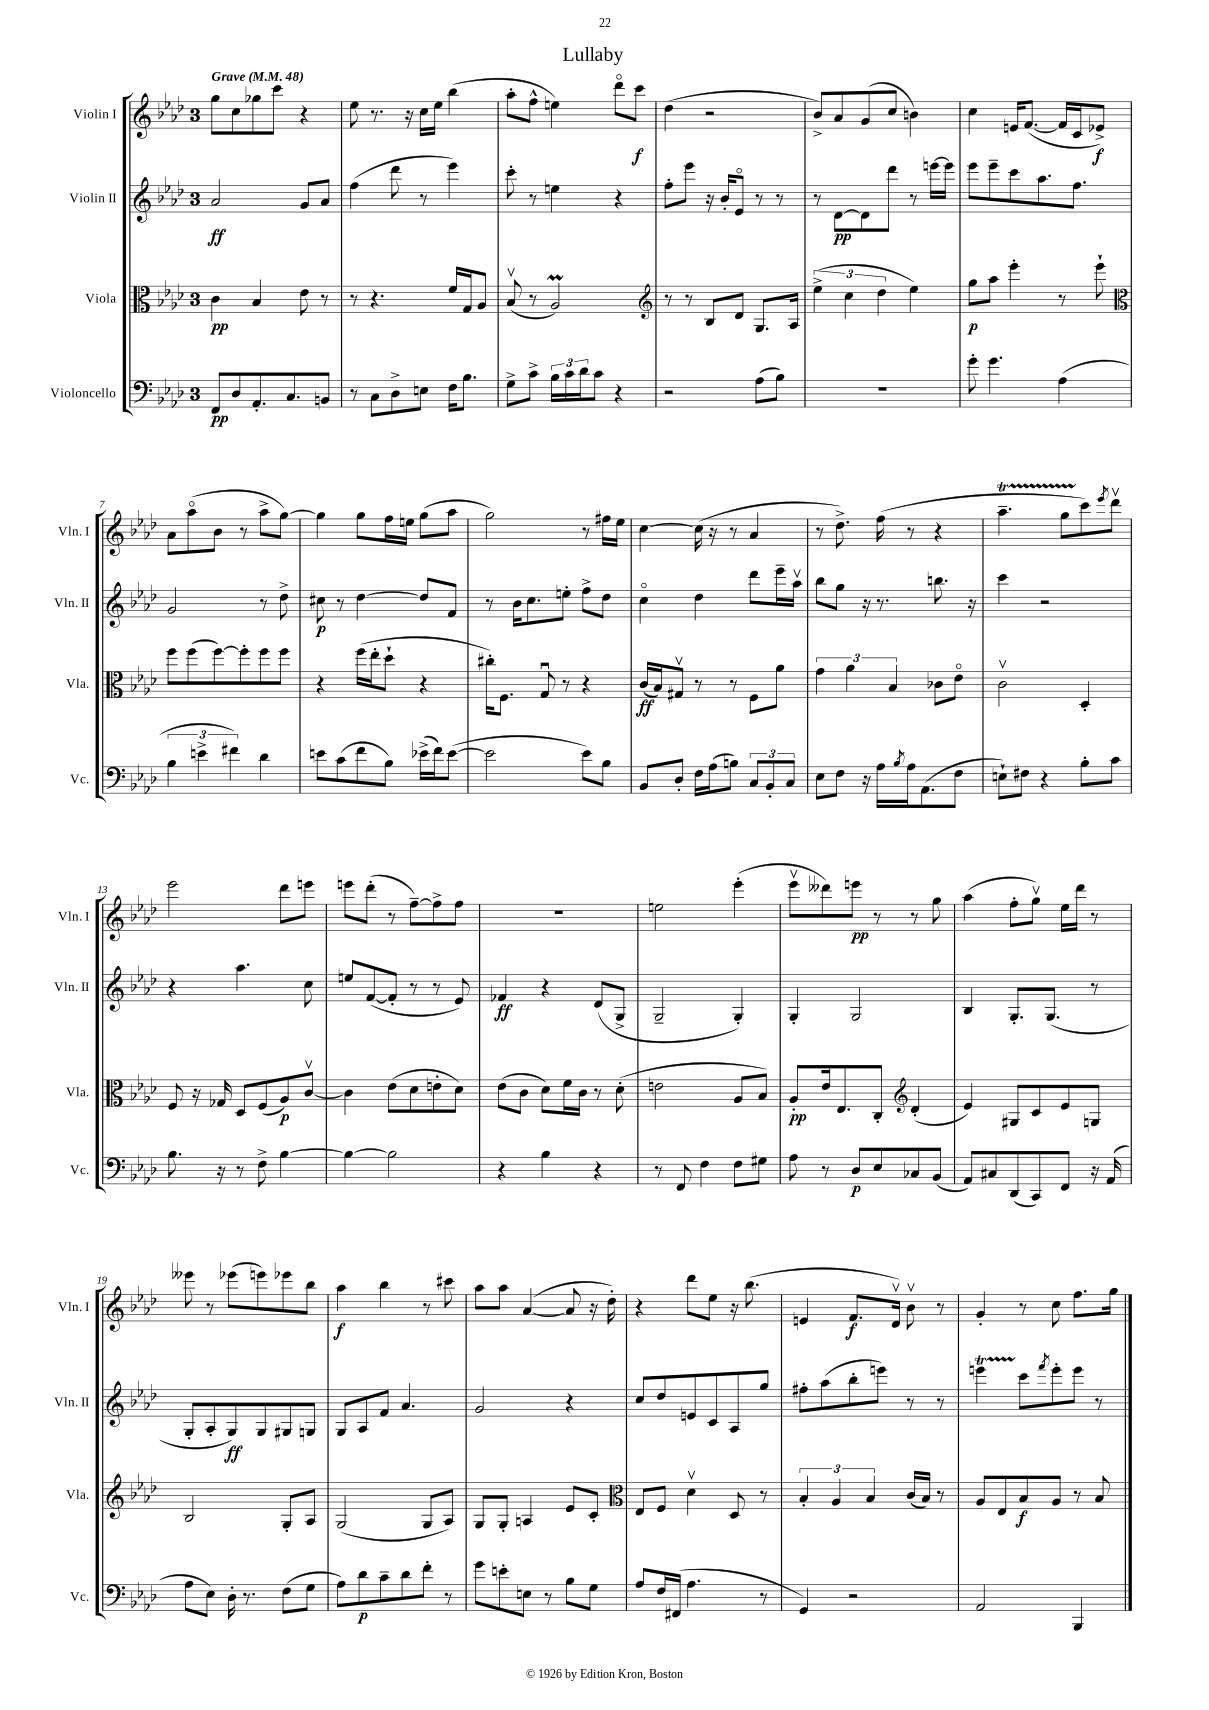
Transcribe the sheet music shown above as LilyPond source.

\header { title = "Lullaby" }
<<
\new StaffGroup <<
\new Staff = "s0" \with { instrumentName = "Violin I" shortInstrumentName = "Vln. I" } {
    \clef treble \key aes \major \once \override Staff.TimeSignature.style = #'single-digit \time 3/4 \tempo "Grave" 4 = 48
    g''8 c''8 ges''8 c'''8 r4 |
    ees''8 r8. r16 c''16 ees''16 bes''4( |
    aes''8-. f''8-^ e''4) des'''8\flageolet c'''8\f |
    des''4( r2 |
    bes'8->) aes'8 g'8( c''8 b'4) |
    c''4 e'16 f'8.~( f'16 c'16 ees'8->\f) |
    aes'8 aes''8\flageolet( bes'8 r8 aes''8-> g''8~) |
    g''4 g''8 f''16 e''16 g''8( aes''8 |
    g''2) r8 fis''16 ees''16 |
    c''4~ c''16( r16 r8 aes'4 |
    r8 des''8.->) f''16( r8 r4 |
    aes''4.--\startTrillSpan g''8 c'''8\stopTrillSpan) \acciaccatura { ees'''8 } des'''8\upbow |
    ees'''2 des'''8 e'''8 |
    e'''8 des'''8-.( r8 f''8~--) f''8-> f''8 |
    R2. |
    e''2 ees'''4-.( |
    ees'''8\upbow deses'''8) e'''8\pp r8 r8 g''8 |
    aes''4( f''8-. g''8\upbow) ees''16 des'''16 r8 |
    eeses'''8 r8 ees'''8( e'''8) ees'''8 bes''8 |
    aes''4\f bes''4 r8 cis'''8 |
    aes''8 aes''8 aes'4~( aes'8 r16 des''16-.) |
    r4 des'''8 ees''8 r16 bes''8.( |
    e'4 f'8.\f des'16\upbow) bes'8\upbow r8 |
    g'4-. r8 c''8 f''8. g''16 \bar "|." |
}
\new Staff = "s1" \with { instrumentName = "Violin II" shortInstrumentName = "Vln. II" } {
    \clef treble \key aes \major \once \override Staff.TimeSignature.style = #'single-digit \time 3/4
    aes'2\ff g'8 aes'8 |
    f''4( des'''8 r8 ees'''4) |
    c'''8-. r8 e''4 r4 |
    f''8-. ees'''8 r16 bes'16-. ees'8\flageolet r8 r8 |
    r8 des'8~\pp des'8 des'''8 r8 e'''16~ e'''16 |
    ees'''8 ees'''8-- c'''8 aes''8. f''8. |
    g'2 r8 des''8-> |
    cis''8\p r8 des''4~ des''8 f'8 |
    r8 bes'16 c''8. e''8-. f''8-> des''8 |
    c''4\flageolet des''4 des'''8 ees'''16-- aes''16\upbow |
    bes''8 g''8 r16 r8. b''8. r16 |
    c'''4 r2 |
    r4 aes''4. c''8 |
    e''8 f'8~( f'8-. r8 r8 ees'8) |
    fes'4\ff r4 des'8( g8-> |
    g2-- g4-.) |
    g4-. g2 |
    bes4 g8.-. g8.( r8 |
    g8-. aes8-. g8\ff) g8 gis8 g8 |
    g8 aes8 f'8 aes'4. |
    g'2 r4 |
    c''8 des''8 e'8 c'8 aes8 g''8 |
    fis''8-. aes''8( bes''8-. e'''8) r8 r8 |
    e'''4\startTrillSpan c'''8\stopTrillSpan \acciaccatura { f'''8 } e'''8-. e'''8 r8 \bar "|." |
}
\new Staff = "s2" \with { instrumentName = "Viola" shortInstrumentName = "Vla." } {
    \clef alto \key aes \major \once \override Staff.TimeSignature.style = #'single-digit \time 3/4
    c'4\pp bes4 ees'8 r8 |
    r8 r4. f'16 g16 aes8 |
    bes8\upbow( r8 aes2\prall) |
    \clef treble r8 r8 bes8 des'8 g8. aes16 |
    \tuplet 3/2 { ees''4->( c''4 des''4 } ees''4) |
    g''8\p aes''8 ees'''4-. r8 ees'''8-! |
    \clef alto f''8 f''8( f''8~) f''8-. f''8 f''8 |
    r4 f''16( ees''16-. des''8-! r4 |
    cis''16-.) f8. g8\downbow r8 r4 |
    c'16\ff( bes16) gis8\upbow r8 r8 f8 aes'8 |
    \tuplet 3/2 { g'4 aes'4 bes4 } ces'8 ees'8\flageolet |
    c'2\upbow des4-. |
    f8 r16 ges16 des8 f8( aes8\p) c'8~\upbow |
    c'4 ees'8( des'8 e'8-. des'8) |
    ees'8( c'8 des'8) f'16 c'16 r8 des'8-.( |
    e'2 aes8 bes8) |
    aes8-.\pp ees'16 ees8. c8-. \clef treble des'4-.( |
    ees'4) gis8 c'8 ees'8 g8 |
    bes2 g8-. aes8 |
    g2( g8 aes8) |
    g8 g8-. a4 ees'8 c'8-. |
    \clef alto ees8 f8 des'4\upbow des8 r8 |
    \tuplet 3/2 { bes4-. aes4 bes4 } c'16( bes16) r8 |
    aes8 ees8 bes8\f aes8 r8 bes8 \bar "|." |
}
\new Staff = "s3" \with { instrumentName = "Violoncello" shortInstrumentName = "Vc." } {
    \clef bass \key aes \major \once \override Staff.TimeSignature.style = #'single-digit \time 3/4
    f,8\pp des8 aes,8.-. c8. b,8 |
    r8 c8 des8-> e8 f16 bes8. |
    g8-> c'8-> \tuplet 3/2 { bes16 c'16 des'16 } c'8 r4 |
    r2 aes8( bes8) |
    R2. |
    g'8-. g'4. aes4( |
    \tuplet 3/2 { bes4 e'4-> fis'4) } des'4 |
    e'8 c'8( f'8 bes8) ees'16->( f'16) ees'8~( |
    ees'2 ees'8) bes8 |
    bes,8 des8-. f16 aes16( b8) \tuplet 3/2 { c8 bes,8-. c8 } |
    ees8 f8 r16 aes16 \acciaccatura { bes8 } aes16 aes,8.( f8 |
    e8-!) fis8 r4 bes8-. c'8 |
    bes8. r16 r8 f8-> bes4~ |
    bes4~ bes2 |
    r4 bes4 r4 |
    r8 f,8 f4 f8 gis8 |
    aes8 r8 des8\p ees8 ces8 bes,8( |
    aes,8) cis8 des,8( c,8) f,8 r16 aes,16( |
    aes8 ees8) des16-. r8. f8( g8 |
    aes8) des'8\p c'8-- des'8 f'8-. r8 |
    g'8 e'8-. e8 r8 bes8 g8 |
    aes8 f16 fis,16( aes4. r8 |
    g,4) r2 |
    aes,2 bes,,4 \bar "|." |
}
>>
>>
